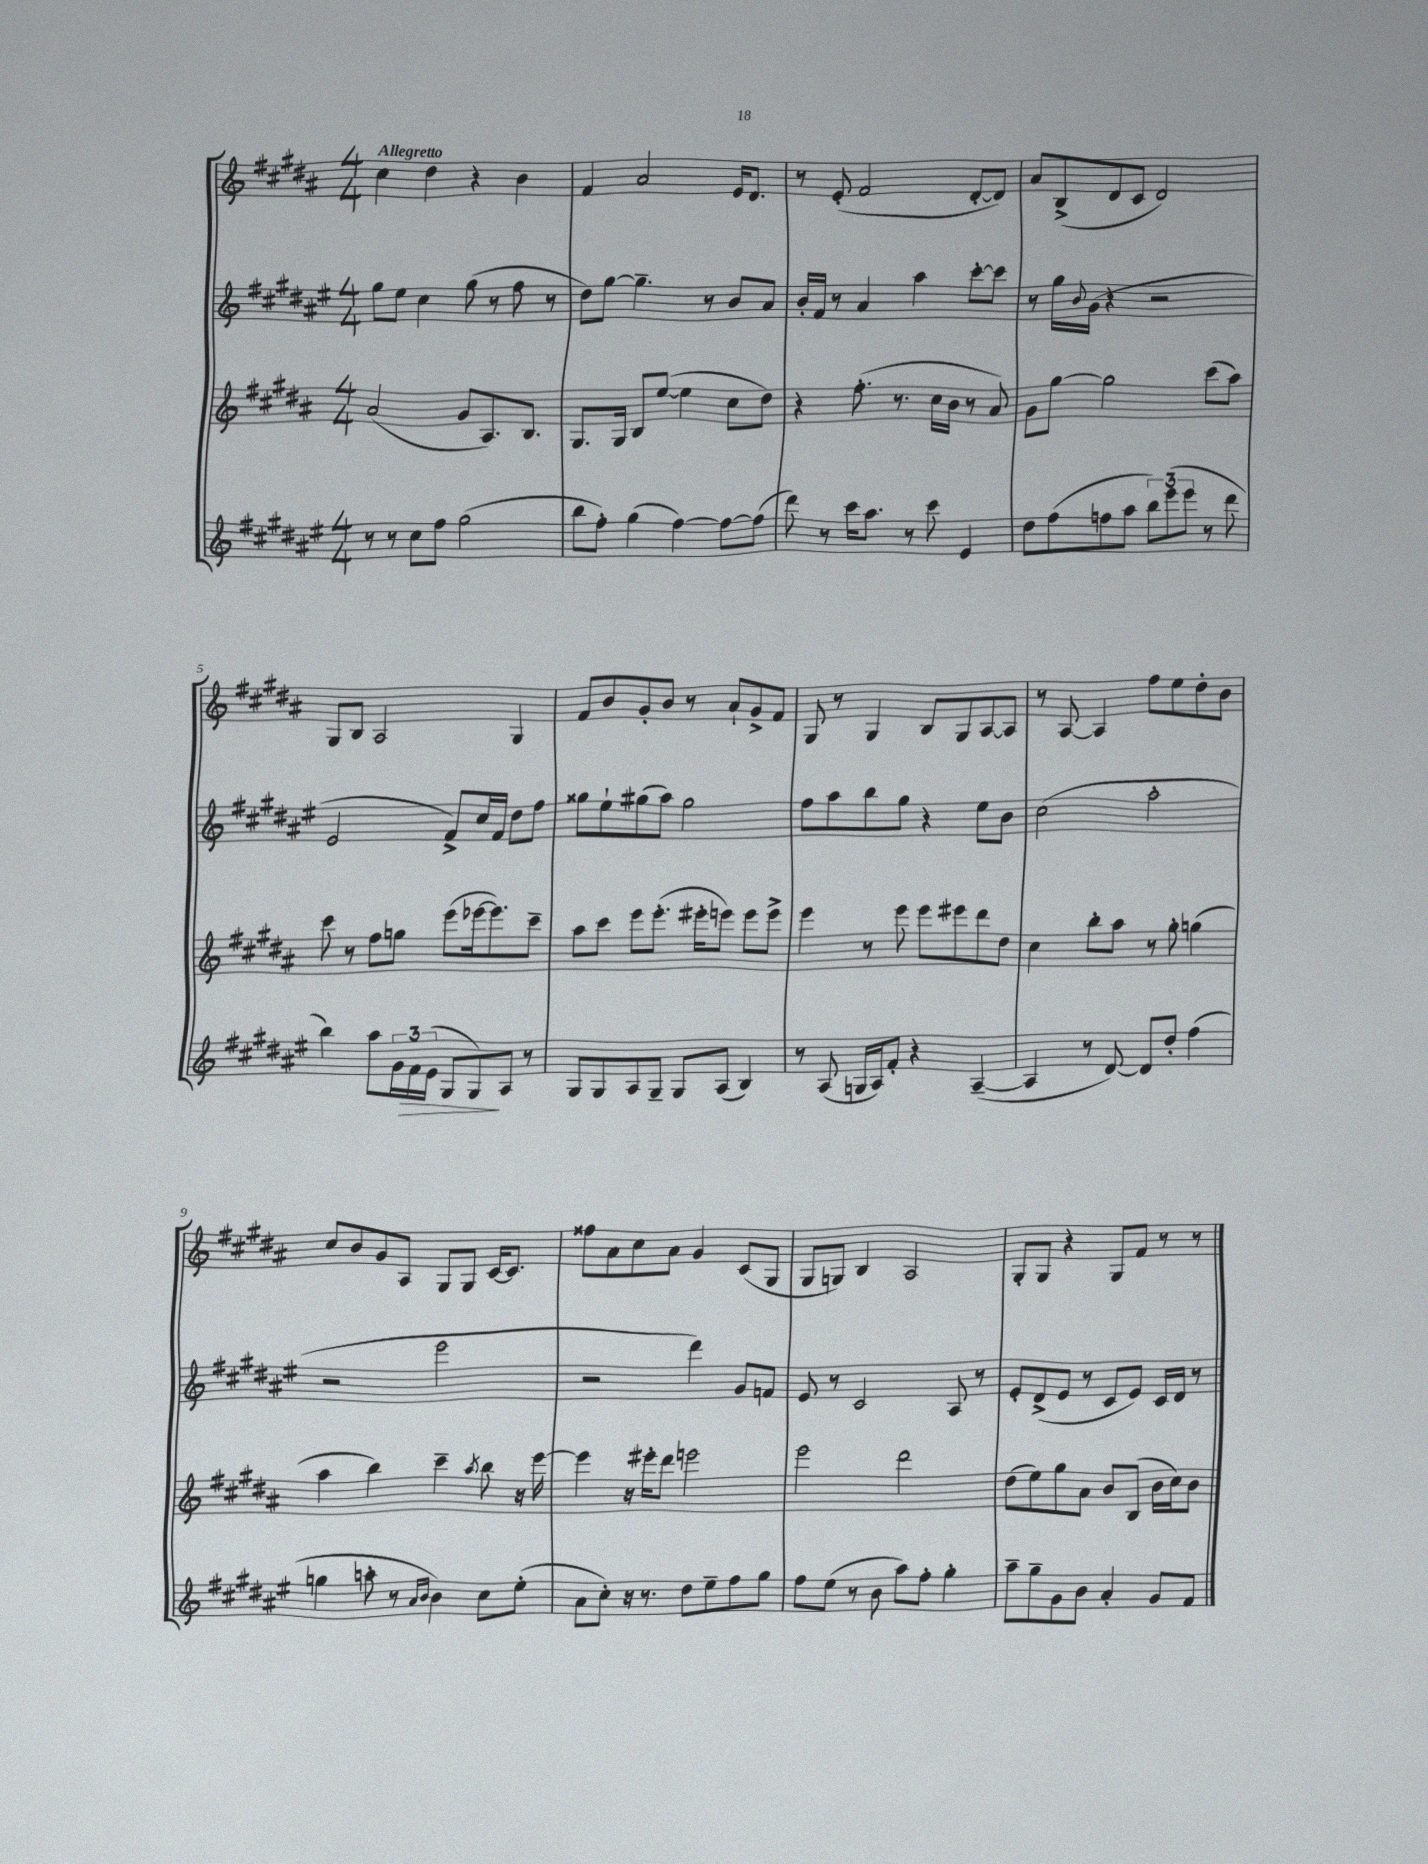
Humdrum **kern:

**kern	**kern	**kern	**kern
*staff4	*staff3	*staff2	*staff1
*clefG2	*clefG2	*clefG2	*clefG2
*k[f#c#g#d#a#e#]	*k[f#c#g#d#a#]	*k[f#c#g#d#a#e#]	*k[f#c#g#d#a#]
*M4/4	*M4/4	*M4/4	*M4/4
8r	(2a#	8gg#	4cc#
8r	.	8ee#	.
8cc#	.	4cc#	4dd#
8ff#	.	.	.
(2gg#	8g#	(8gg#	4r
.	8.A#)	8r	.
.	.	8ff#	4b
.	8.B	.	.
.	.	8r	.
=	=	=	=
8bb	8.G#	8dd#)	4f#
8ff#')	.	[8gg#	.
.	16G#	.	.
(4gg#	8B	4.gg#~]	2a#
.	([8ee	.	.
[4ff#)	4ee]	.	.
.	.	8r	.
8ff#_	8cc#	8b	16e
.	.	.	8.d#
(8ff#]	8dd#)	8a#	.
=	=	=	=
8ddd#)	4r	16b'	8r
.	.	16f#	.
8r	.	8r	(8e'
16ccc#	(8.ff#'	4a#	2f#
8.aa#	.	.	.
.	8.r	.	.
8r	.	4aa#	.
8ccc#	16cc#	.	.
.	16b	.	.
4e#	8r	[8ccc#'	[8d#'
.	8a#)	8ccc#]	8d#])
=	=	=	=
8dd#	8g#	8r	8a#
(8ff#	[8gg#	16gg#	(8B^
.	.	8qqb	.
.	.	(16g#	.
8ff	2gg#]	4r	8d#
8aa#	.	.	8c#
12bb)	.	2r	2d#)
(12eee#	.	.	.
12eee#	.	.	.
8r	(8ccc#	.	.
8ddd#	8aa#)	.	.
=	=	=	=
4bb)	8ccc#	2e#	8G#
.	8r	.	8B
8aa#	8ff#	.	2A#
24g#	8gg	.	.
24f#	.	.	.
(24e#	.	.	.
8G#	(8eee	8f#^)	.
8G#)	[16eee-	16cc#	.
.	8.eee-])	16f#	.
8A#	.	8dd#	4G#
8r	8ccc#~	8ff#	.
=	=	=	=
8G#	8aa#	8gg##	8f#
8G#	8ccc#	8ee#`	8b
8A#	8eee	(8gg#	8g#'
8G#~	(8.eee'	8aa#)	8b
8G#	.	2gg#	8r
.	16eee#'	.	.
(8A#	8eee)	.	8a#`
4B)	8eee	.	8g#^
.	8eee^	.	8f#
=	=	=	=
8r	4eee	8ff#	8G#
(8A#	.	8aa#	8r
16G	8r	8bb	4G#
16A#)	.	.	.
8f#'	8eee	8gg#	.
4r	8eee	4r	8B
.	8eee#	.	8G#
([4A#~	8ddd#	8ee#	[8A#
.	8dd#	8b	8A#]
=	=	=	=
4A#]	4cc#	(2cc#	8r
.	.	.	[8A#
8r	8bb'	.	4A#]
[8d#)	8aa#	.	.
8d#]	8r	2aa#'	8ff#
8dd#'	8gg#'	.	8ee
(4ff#	(4gg	.	8dd#'
.	.	.	8b
=	=	=	=
4gg	4aa#	2r	8cc#
.	.	.	8b
8aa'	4bb)	.	8g#
8r	.	.	8A#
16qqa#	.	.	.
16qqb	.	.	.
4b)	4ccc#~	2eee#	8G#
.	.	.	8G#
.	8qaa#	.	.
8cc#	8bb	.	[16c#
.	.	.	8.c#]
(8ee#'	16r	.	.
.	[16eee	.	.
=	=	=	=
8a#	4eee]	2r	8ff##
8cc#')	.	.	8a#
16r	16r	.	8cc#
8.r	16eee#'	.	.
.	8ddd#	.	8a#
8dd#	2eee	4ddd#)	4g#
8ee#~	.	.	.
8ff#	.	8g#	(8c#
8gg#	.	8f	8G#
=	=	=	=
8ff#	2eee	8e#	8G#
(8ee#	.	8r	8G)
8r	.	2c#	4B
8b	.	.	.
8aa#)	2ddd#	.	2A#
8ff#'	.	.	.
4gg#'	.	8A#	.
.	.	8r	.
=	=	=	=
8aa#~	(8dd#	8e#'	8G#'
8gg#~	8ee)	(8d#^	8G#
8g#	8gg#	8e#	4r
8b	8a#	8r	.
4a#'	8b	8c#	8G#
.	(8B	8e#)	8f#
8g#	16b	16c#	8r
.	16cc#)	16d#	.
8f#	8b	8r	8r
==	==	==	==
*-	*-	*-	*-
